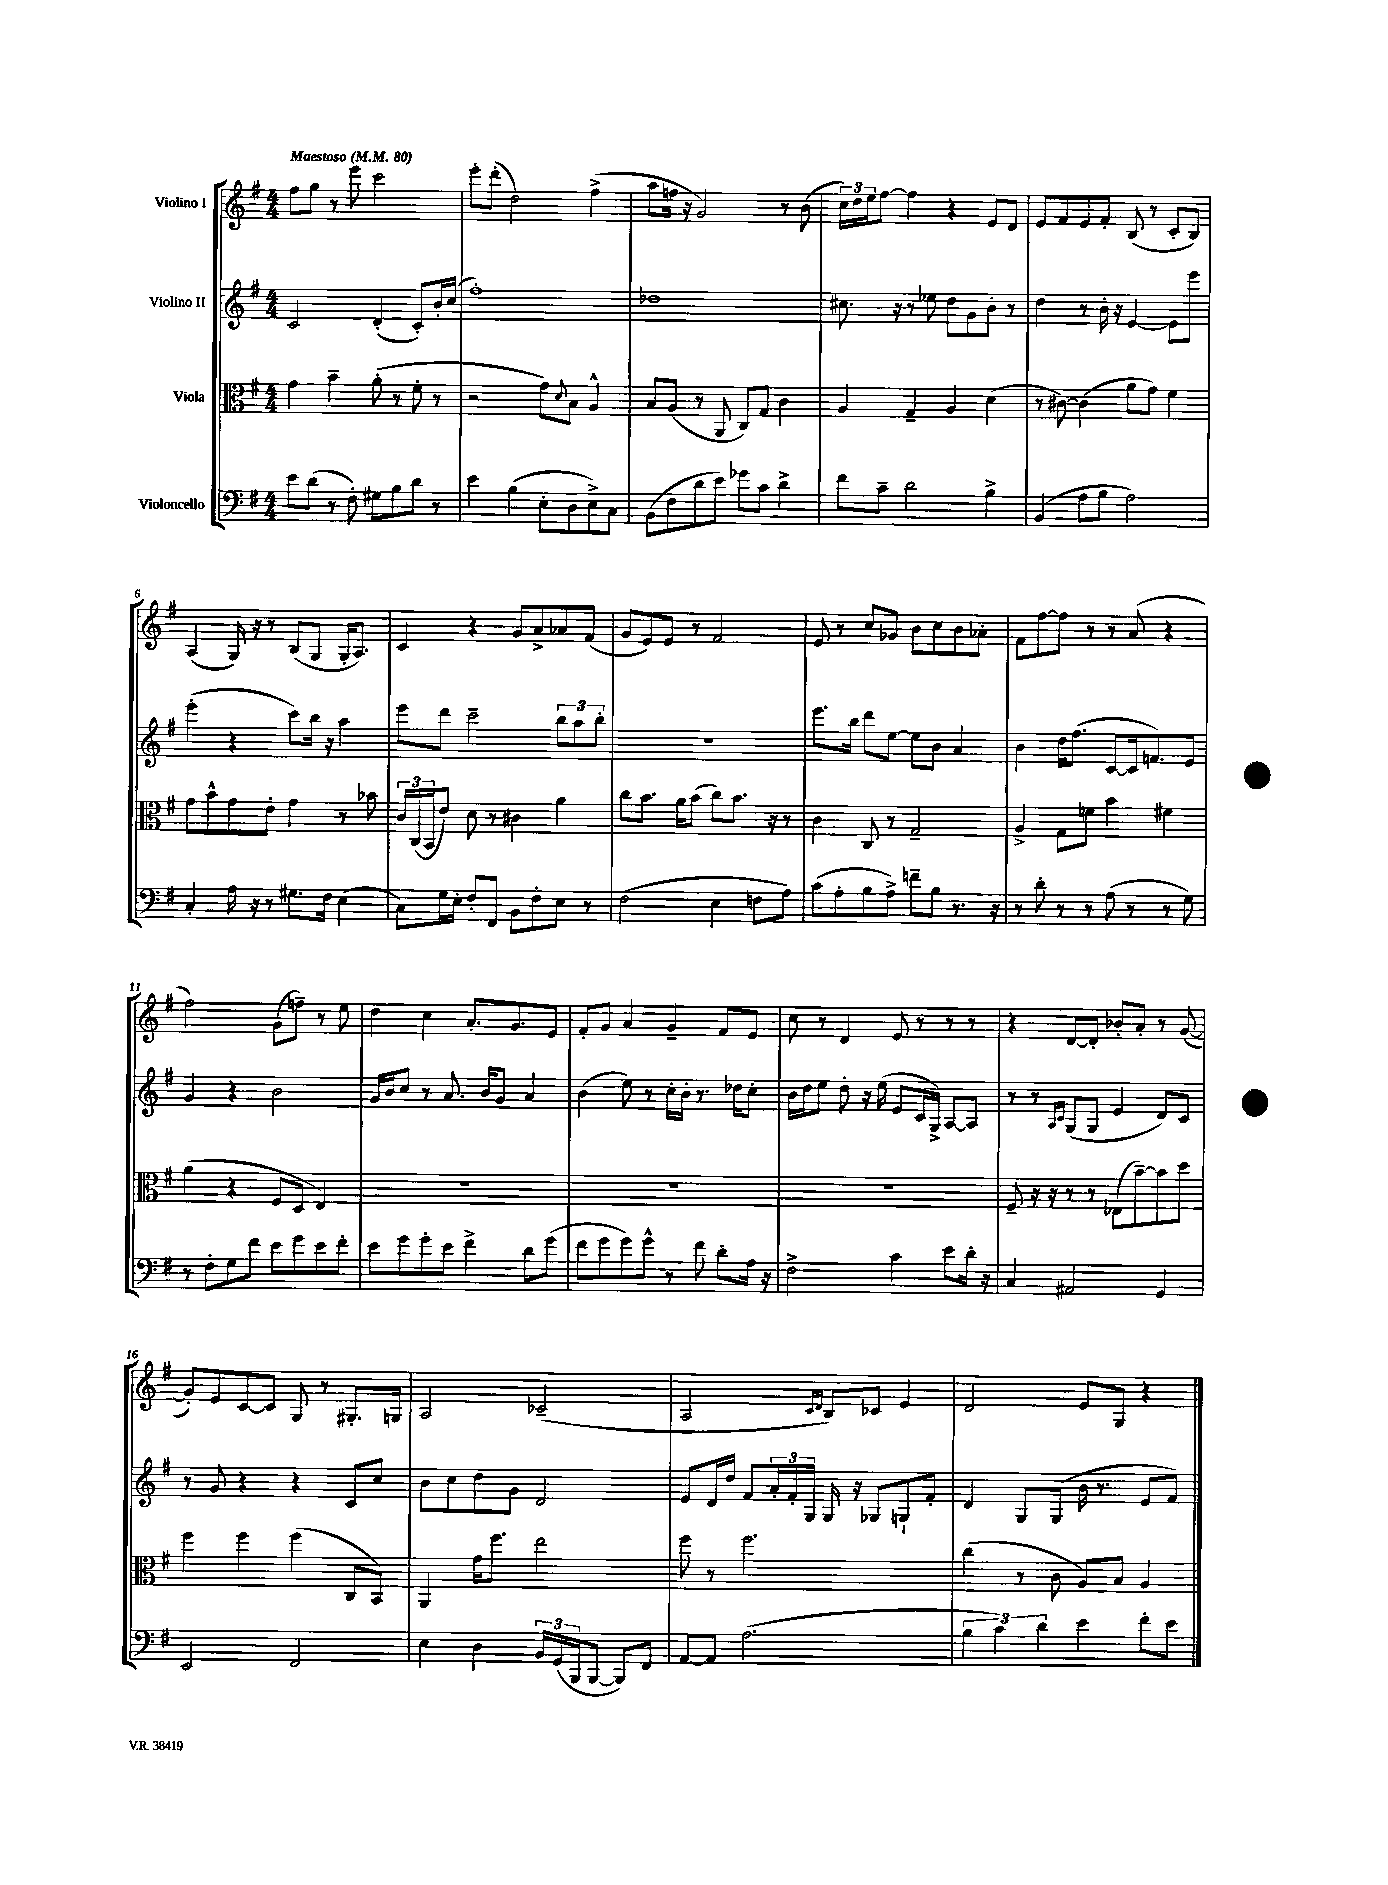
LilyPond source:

<<
\new StaffGroup <<
\new Staff = "s0" \with { instrumentName = "Violino I" } {
    \clef treble \key g \major \numericTimeSignature \time 4/4 \tempo "Maestoso" 4 = 80
    fis''8 g''8 r8 e'''8 c'''2 |
    e'''8-. d'''8-.( d''2) fis''4->( |
    a''8 f''16 r16 g'2) r8 b'8( |
    \tuplet 3/2 { c''16) d''16 e''16 } fis''8~ fis''4 r4 e'8 d'8 |
    e'8 fis'8 e'8 fis'8-. b8( r8 c'8-. b8) |
    a4( g16) r16 r8 b8( g8 g16-. a8.) |
    c'4 r4 g'8 a'8-> aes'8 fis'8( |
    g'8 e'8) e'8 r8 fis'2 |
    e'8 r8 c''8 ges'8 b'8 c''8 b'8 aes'8-. |
    fis'8 fis''8~ fis''8 r8 r8 a'8( r4 |
    fis''2) g'8( f''8--) r8 e''8 |
    d''4 c''4 a'8.-. g'8. e'8 |
    fis'8-. g'8 a'4 g'4-- fis'8 e'8 |
    c''8 r8 d'4 e'8 r8 r8 r8 |
    r4 d'8~ d'8-. bes'8-. a'8-. r8 g'8~( |
    g'8-.) e'8 c'8~ c'8 g8 r8 gis8.-. g16 |
    a2 ces'2--( |
    a2 \grace { c'16 d'16 } b8) ces'8 e'4 |
    d'2 e'8 g8 r4 \bar "|." |
}
\new Staff = "s1" \with { instrumentName = "Violino II" } {
    \clef treble \key g \major \numericTimeSignature \time 4/4
    c'2 d'4-.( c'8-.) b'16-. c''16( |
    fis''1-.) |
    des''1 |
    cis''8. r16 r8 ees''8 d''8 g'8 b'8-. r8 |
    d''4 r8 b'16-. r16 e'4~ e'8 e'''8 |
    e'''4-.( r4 c'''8) b''16 r16 a''4 |
    e'''8 d'''8 c'''2-- \tuplet 3/2 { b''8 a''8 b''8-. } |
    R1 |
    e'''8. b''16 d'''8 e''8~ e''8 b'8 a'4 |
    b'4 d''16 fis''8.( c'8~ c'16 f'8.) e'8 |
    g'4 r4 b'2 |
    g'16 b'16 c''8 r8 a'8. b'16 g'8 a'4 |
    b'4( e''8) r8 c''16-. b'16-. r8. des''16 c''8-. |
    b'16 d''16 e''8 d''8-. r16 e''16( e'8 c'16 g16->) a8~ a8 |
    r8 r8 \grace { a16 c'16 } g8( g8 e'4 d'8) c'8 |
    r8 g'8 r4 r4 c'8 c''8 |
    b'8 c''8 d''8 g'8 d'2 |
    e'8 d'16 d''16 fis'8 \tuplet 3/2 { a'16-. fis'16-. g16 } g16 r16 ges8 g8-! fis'8-. |
    d'4 g8 g8( b'16 r8. e'8 fis'8) \bar "|." |
}
\new Staff = "s2" \with { instrumentName = "Viola" } {
    \clef alto \key g \major \numericTimeSignature \time 4/4
    g'4 b'4-- a'8-.( r8 fis'8-. r8 |
    r2 g'8) \appoggiatura { d'8 } b8 a4-^ |
    b8 a8( r8 a,8 c8) g8 c'4 |
    a4 g4-- a4 d'4( |
    r8 cis'8~) cis'4( a'8 g'8) fis'4 |
    g'8 b'8-^ g'8 e'8-. g'4 r8 bes'8 |
    \tuplet 3/2 { c'16 c16( b,16 } e'8) d'8 r8 cis'4 a'4 |
    c''8 b'8. a'16 b'8( c''8) b'8. r16 r8 |
    c'4 c8 r8 g2-- |
    a4-> g8 f'8 b'4 fis'4 |
    a'4( r4 fis8 d8 e4) |
    R1 |
    R1 |
    R1 |
    fis8-- r16 r16 r8 r8 ees8( b'8~--) b'8 d''8 |
    fis''4 fis''4 fis''4( c8 b,8) |
    a,4 g'16 fis''8. e''2 |
    fis''8 r8 fis''2. |
    c''4( r8 c'8 a8) b8 a4 \bar "|." |
}
\new Staff = "s3" \with { instrumentName = "Violoncello" } {
    \clef bass \key g \major \numericTimeSignature \time 4/4
    e'8 d'8( r8 fis8-.) gis8 b8 d'8 r8 |
    e'4 b4( e8-. d8 e8->) c8 |
    b,8( fis8 d'8 e'8) ges'8 c'8 d'4-> |
    fis'8 c'8-- d'2 b4-> |
    b,4( a8 b8 a2) |
    c4-. a16 r16 r8 gis8. fis16 e4( |
    c8) g16 e16-. fis8-. fis,8 b,8 fis8-. e8 r8 |
    fis2( e4 f8 a8) |
    c'8( a8-. b8 a8->) f'8-- b8 r8. r16 |
    r8 d'8-. r8 r8 a8( r8 r8 g8) |
    r8 fis8-. g8 fis'8 e'8 g'8 e'8 fis'8-. |
    e'8 g'8 g'8-. e'8 fis'4-> d'8 g'8( |
    fis'8 g'8 g'8) g'8-^ r8 fis'8 d'8-. a16 r16 |
    fis2-> c'4 e'8 d'16-. r16 |
    c4 ais,2 g,4 |
    e,2 fis,2 |
    e4 d4 \tuplet 3/2 { b,16 g,16( b,,16 } b,,8~ b,,8) fis,8 |
    a,8~ a,8 a2.( |
    \tuplet 3/2 { b4 c'4) d'4 } e'4 fis'8-. e'8 \bar "|." |
}
>>
>>
